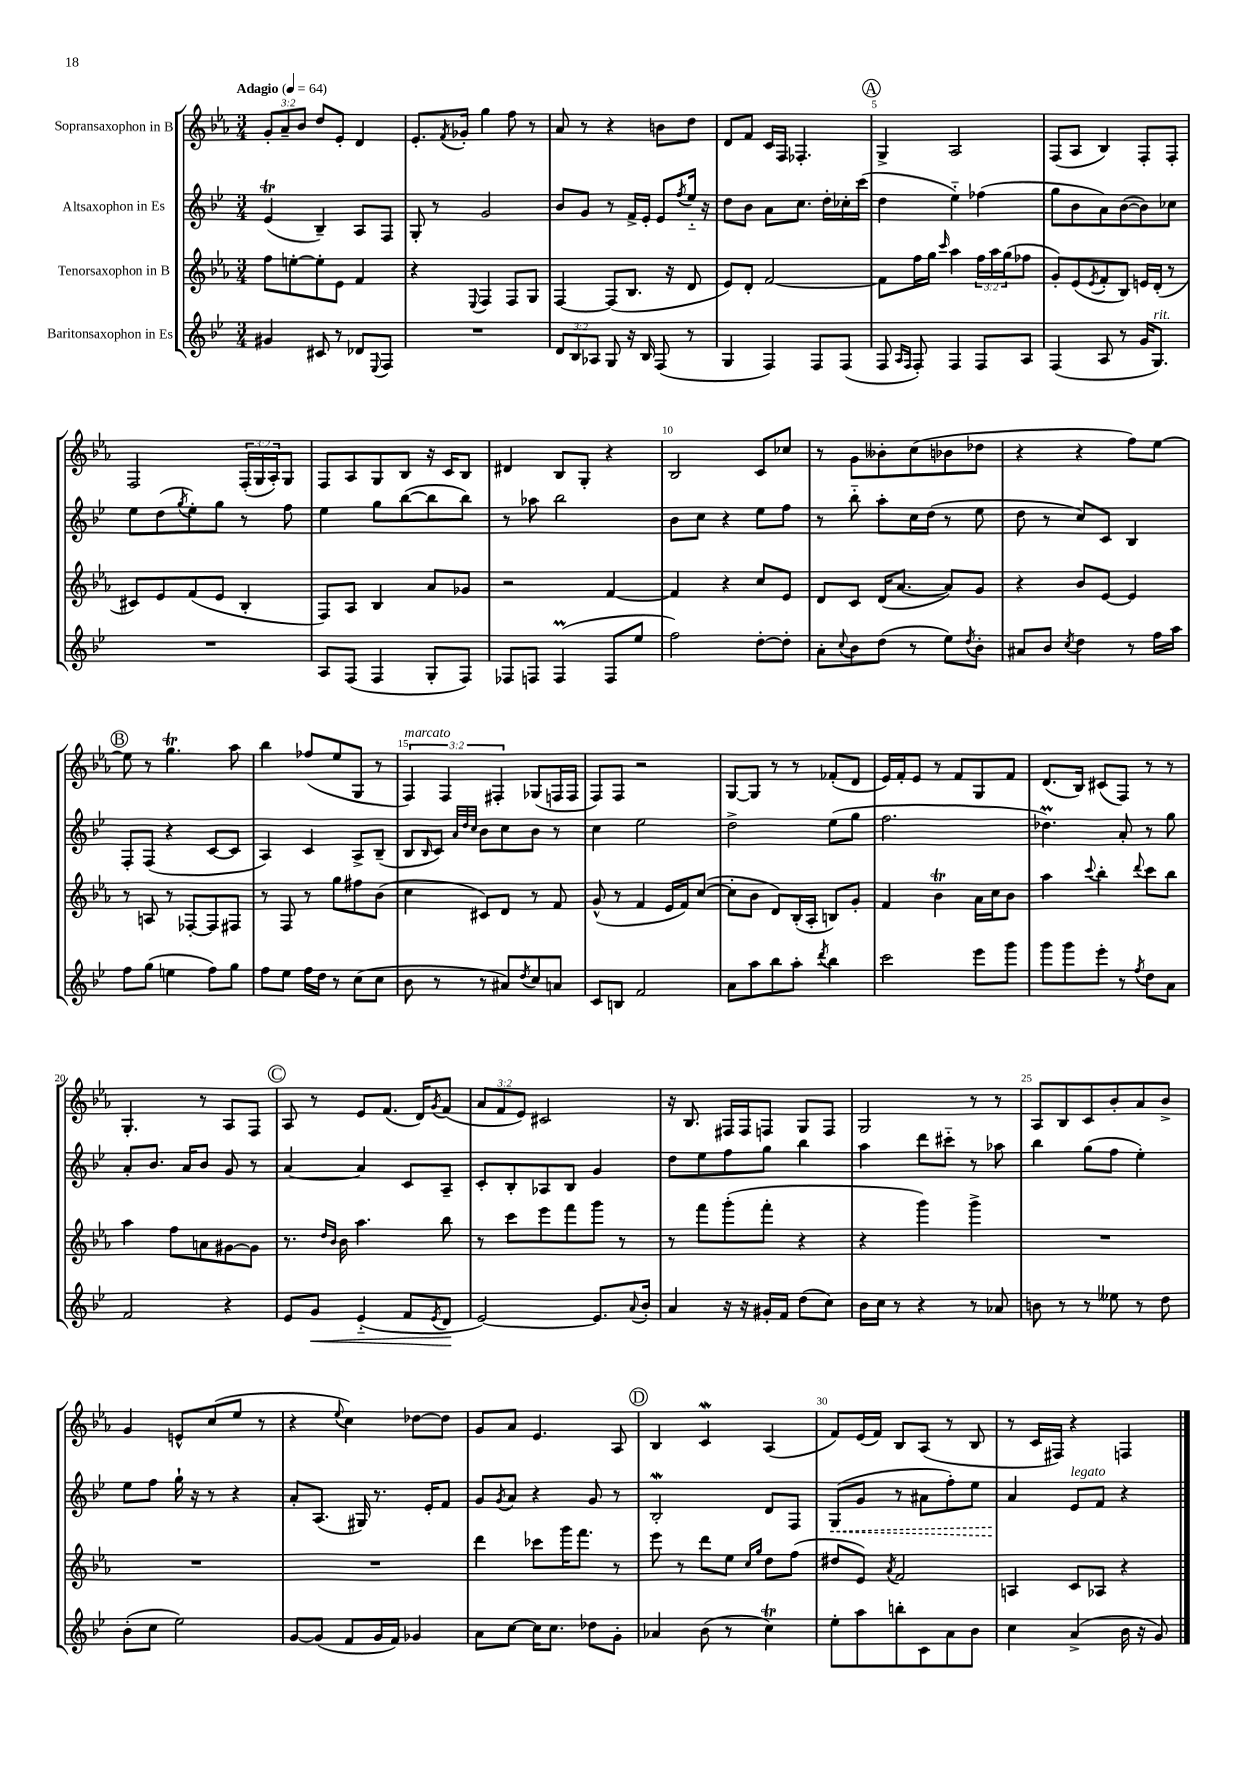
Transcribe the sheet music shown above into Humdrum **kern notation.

**kern	**dynam	**kern	**kern	**dynam	**kern
*part4	*part4	*part3	*part2	*part2	*part1
*staff4	*staff4	*staff3	*staff2	*staff2	*staff1
*I"Baritonsaxophon in Es	*	*I"Tenorsaxophon in B	*I"Altsaxophon in Es	*	*I"Sopransaxophon in B
*clefG2	*	*clefG2	*clefG2	*	*clefG2
*k[b-e-]	*	*k[b-e-a-]	*k[b-e-]	*	*k[b-e-a-]
*M3/4	*	*M3/4	*M3/4	*	*M3/4
*MM64	*	*MM64	*MM64	*	*MM64
=1	=1	=1	=1	=1	=1
!	!	!	!	!	!LO:TX:a:B:t=Adagio
4g#X/	.	8ff\L	(4e-T/	.	12g'/L
.	.	.	.	.	12a-~/
.	.	[8een'\	.	.	.
.	.	.	.	.	12b-/J
8c#X/	.	8ee'\]	4B-~/)	.	8dd/L
8r	.	8e-\J	.	.	8e-'/J
8d-X/L	.	4f/	8A/L	.	4d/
8qqE-/	.	.	.	.	.
8F/J	.	.	8F/J	.	.
=2	=2	=2	=2	=2	=2
2.r	.	4r	8G'/	.	8.e-'/L
.	.	.	8r	.	.
.	.	.	.	.	8qf/
.	.	.	.	.	16g-X'/Jk
.	.	8qqE-/	.	.	.
.	.	4F/	2g/	.	4gg\
.	.	8F/L	.	.	8ff\
.	.	8G/J	.	.	8r
=3	=3	=3	=3	=3	=3
12d/L	.	[4F/	8b-/L	.	8a-/
12B-/	.	.	.	.	.
.	.	.	8g/J	.	8r
12A-X/J	.	.	.	.	.
8G/	.	(8F/L]	8r	.	4r
16r	.	8.B-/J	16f^/LL	.	.
16B-/	.	.	16e-'/JJ	.	.
(8F/	.	.	8e-/L	.	8bn\L
.	.	16r	.	.	.
.	.	.	8qff/	.	.
8r	.	8d/	16ee-/Jk	.	8dd\J
.	.	.	16r	.	.
=4	=4	=4	=4	=4	=4
4G/	.	8e-/L)	8dd\L	.	8d/L
.	.	8d'/J	8b-\J	.	8f/J
4F/)	.	[2f/	8a\L	.	16c/LL
.	.	.	.	.	16F/JJ
.	.	.	8.cc\J	.	4.F-X'/
8F/L	.	.	.	.	.
.	.	.	16dd'\LL	.	.
(8F/J	.	.	16cc-X'\	.	.
.	.	.	(16ccc\JJ	.	.
!!LO:REH:place=s1:t=A
=5	=5	=5	=5	=5	=5
8F/	.	8f\L]	4dd\	.	4G^/
16qqA/LL	.	.	.	.	.
16qqF/JJ	.	.	.	.	.
8F'/)	.	16ff\L	.	.	.
.	.	16gg\JJ	.	.	.
.	.	16qqccc/	.	.	.
4F/	.	4aa-\	4ee-\)	.	2A-/
8F/L	.	24ff\LL	(4ff-X\	.	.
.	.	24aa-\	.	.	.
.	.	(24gg\J	.	.	.
8A/J	.	8ff-X\J	.	.	.
=6	=6	=6	=6	=6	=6
(4F/	.	8g'/L)	8gg\L	.	(8F/L
.	.	(8e-/	8b-\	.	8A-/J
.	.	8qe-/	.	.	.
8A/	.	8f'/	8a\)	.	4B-/)
8r	.	8B-/J)	([8b-\	.	.
16g/KL	.	16en/LL	8b-\])	.	8F'/L
!LO:TX:a:i:t=rit.	!	!	!	!	!
8.G/J)	.	(16d'/JJ	.	.	.
.	.	8r	8cc-X\J	.	8F'/J
!!LO:LB:g=z
=7	=7	=7	=7	=7	=7
2.r	.	8c#X/L)	8ee-\L	.	2F/
.	.	8e-/	(8dd\	.	.
.	.	.	8qgg/	.	.
.	.	(8f/	8ee-'\)	.	.
.	.	8e-/J	8gg\J	.	.
.	.	4B-'/	8r	.	(24F'/LL
.	.	.	.	.	24G/
.	.	.	.	.	24A-'/J)
.	.	.	8ff\	.	8G/J
=8	=8	=8	=8	=8	=8
8A/L	.	8F/L)	4ee-\	.	8F/L
(8F/J	.	8A-/J	.	.	8A-/
4F/	.	4B-/	8gg\L	.	8G/
.	.	.	([8bb-\	.	8B-/J
8G'/L	.	8a-/L	8bb-\]	.	16r
.	.	.	.	.	16c/KL
8F/J)	.	8g-X/J	8bb-\J)	.	8B-/J
=9	=9	=9	=9	=9	=9
8F-X/L	.	2r	8r	.	4d#X/
8Fn/J	.	.	8aa-X\	.	.
(4FM/	.	.	2bb-\	.	8B-/L
.	.	.	.	.	8G'/J
8F/L	.	[4f/	.	.	4r
8ee-/J	.	.	.	.	.
=10	=10	=10	=10	=10	=10
2ff\)	.	4f/]	8b-\L	.	2B-/
.	.	.	8cc\J	.	.
.	.	4r	4r	.	.
[8dd'\L	.	8cc/L	8ee-\L	.	8c/L
8dd'\J]	.	8e-/J	8ff\J	.	8cc-X/J
=11	=11	=11	=11	=11	=11
8a'\L	.	8d/L	8r	.	8r
8qqcc/	.	.	.	.	.
8b-\	.	8c/J	8bb-\	.	8g\L
(8dd\J	.	(16d/KL	8aa'\L	.	8b--X'\
.	.	[8.a-/J	.	.	.
8r	.	.	16cc\L	.	(8cc\
.	.	.	(16dd\JJ	.	.
8ee-\L)	.	8a-/L])	8r	.	8b-X\
8qdd/	.	.	.	.	.
8b-'\J	.	8g/J	8ee-\	.	8dd-X\J
=12	=12	=12	=12	=12	=12
8a#X/L	.	4r	8dd\	.	4r
8b-/J	.	.	8r	.	.
8qcc/	.	.	.	.	.
4dd\	.	8b-/L	8cc/L)	.	4r
.	.	[8e-/J	8c/J	.	.
8r	.	4e-/]	4B-/	.	8ff\L)
16ff\LL	.	.	.	.	[8ee-\J
16aa\JJ	.	.	.	.	.
!!LO:LB:g=z
!!LO:REH:place=s1:t=B
=13	=13	=13	=13	=13	=13
8ff\L	.	8r	8F'/L	.	8ee-\]
(8gg\J	.	8An/	(8F/J	.	8r
4een\	.	8r	4r	.	4.ggt\
.	.	[8F-X'/L	.	.	.
8ff\L)	.	8F-/]	[8c/L	.	.
8gg\J	.	8F#X/J	8c/J]	.	8aa-\
=14	=14	=14	=14	=14	=14
8ff\L	.	8r	4A/)	.	4bb-\
8ee-\J	.	8F/	.	.	.
16ff\LL	.	8r	4c/	.	(8ff-X/L
16dd\JJ	.	.	.	.	.
8r	.	8gg\L	.	.	8ee-/
(8cc\L	.	8ff#X\	8A^/L	.	8G/J
8cc\J	.	(8b-\J	(8B-~/J	.	8r
=15	=15	=15	=15	=15	=15
!	!	!	!	!	!LO:TX:a:i:t=marcato
8b-\	.	4cc\	8B-/L	.	6F/)
.	.	.	16qqB-/	.	.
8r	.	.	8c/J)	.	.
.	.	.	.	.	6F/
.	.	.	32qqa/LLL	.	.
.	.	.	32qqdd/	.	.
.	.	.	32qqcc/JJJ	.	.
8r	.	8c#X/L)	8b-\L	.	.
.	.	.	.	.	6F#X'/
8a#X/L)	.	8d/J	8cc\	.	.
8qdd/	.	.	.	.	.
8cc/	.	8r	8b-\J	.	(8G-X/L
8an/J	.	8f/	8r	.	16Fn/L
.	.	.	.	.	16F/JJ
=16	=16	=16	=16	=16	=16
8c/L	.	(8g^^/	4cc\	.	8F/L)
8Bn/J	.	8r	.	.	8F/J
2f/	.	4f/	2ee-\	.	2r
.	.	16e-/LL	.	.	.
.	.	16f/J)	.	.	.
.	.	([8cc/J	.	.	.
=17	=17	=17	=17	=17	=17
8a\L	.	8cc'\L]	2dd^\	.	[8G/L
8aa\	.	8b-\J	.	.	8G/J]
8bb-\	.	8d/L)	.	.	8r
8aa'\J	.	(16B-'/L	.	.	8r
.	.	16A-'/JJ	.	.	.
8qddd/	.	.	.	.	.
4bb-\	.	8Bn/L)	(8ee-\L	.	(8f-X'/L
.	.	8g'/J	8gg\J	.	8d/J
=18	=18	=18	=18	=18	=18
2ccc\	.	4f/	2.ff\	.	16e-/LL)
.	.	.	.	.	16f'/J
.	.	.	.	.	8e-/J
.	.	4b-T\	.	.	8r
.	.	.	.	.	8f/L
8eee-\L	.	16a-\LL	.	.	8G/
.	.	16cc\J	.	.	.
8ggg\J	.	8b-\J	.	.	8f/J
=19	=19	=19	=19	=19	=19
8ggg\L	.	4aa-\	4.dd-XM\)	.	(8.d/L
8ggg\	.	.	.	.	.
.	.	.	.	.	16B-/Jk)
.	.	8qqccc/	.	.	.
8eee-'\J	.	4bb-'\	.	.	(8c#X/L
8r	.	.	8a'/	.	8F/J)
8qff/	.	8qqddd/	.	.	.
8dd\L	.	8ccc\L	8r	.	8r
8a\J	.	8bb-\J	8gg\	.	8r
!!LO:LB:g=z
=20	=20	=20	=20	=20	=20
2f/	.	4aa-\	8a'/L	.	4.G'/
.	.	.	8.b-/J	.	.
.	.	8ff\L	.	.	.
.	.	.	16a/KL	.	.
.	.	8an\	8b-/J	.	8r
4r	.	[8g#X\	8g/	.	8A-/L
.	.	8g#\J]	8r	.	8F/J
!!LO:REH:place=s1:t=C
=21	=21	=21	=21	=21	=21
8e-/L	.	8.r	[4a/	.	8A-/
!	!LO:HP:b	!	!	!	!
8g/J	<	.	.	.	8r
.	.	16qqdd/LL	.	.	.
.	.	16qqb-/JJ	.	.	.
.	.	16b-\	.	.	.
(4e-/	.	4.aa-\	4a/]	.	8e-/L
.	.	.	.	.	(8.f/J
8f/L	.	.	8c/L	.	.
.	.	.	.	.	16d/KL)
8qe-/	.	.	.	.	8qg/
8d/J	.	8bb-\	8A~/J	.	(8f/J
.	[	.	.	.	.
=22	=22	=22	=22	=22	=22
[2e-/)	.	8r	8c'/L	.	12a-/L
.	.	.	.	.	12f/
.	.	8ccc\L	8B-'/	.	.
.	.	.	.	.	12e-/J)
.	.	8eee-\	8A-X/	.	2c#X/
.	.	8fff\	8B-/J	.	.
8.e-/L]	.	8ggg\J	4g/	.	.
.	.	8r	.	.	.
8qqa/	.	.	.	.	.
16b-'/Jk	.	.	.	.	.
=23	=23	=23	=23	=23	=23
4a/	.	8r	8dd\L	.	16r
.	.	.	.	.	8.B-/
.	.	8fff\L	8ee-\	.	.
16r	.	(8ggg'\	8ff\	.	16F#X/LL
16r	.	.	.	.	16F#/J
16g#X'/LL	.	8fff'\J	8gg\J	.	8Fn/J
16f/JJ	.	.	.	.	.
(8dd\L	.	4r	4bb-\	.	8G/L
8cc\J)	.	.	.	.	8F/J
=24	=24	=24	=24	=24	=24
16b-\LL	.	4r	4aa\	.	2G/
16cc\JJ	.	.	.	.	.
8r	.	.	.	.	.
4r	.	4ggg\)	8ddd\L	.	.
.	.	.	8ccc#X\J	.	.
8r	.	4ggg^\	8r	.	8r
8a-X/	.	.	8aa-X\	.	8r
=25	=25	=25	=25	=25	=25
8bn\	.	2.r	4bb-\	.	8A-/L
8r	.	.	.	.	8B-/
8r	.	.	(8gg\L	.	8c/
8ee--X\	.	.	8ff\J	.	8b-'/
8r	.	.	4ee-'\)	.	8a-/
8dd\	.	.	.	.	8b-^/J
!!LO:LB:g=z
=26	=26	=26	=26	=26	=26
(8b-'\L	.	2.r	8ee-\L	.	4g/
8cc\J	.	.	8ff\J	.	.
2ee-\)	.	.	16gg`\	.	8en^^/L
.	.	.	16r	.	.
.	.	.	8r	.	(8cc/
.	.	.	4r	.	8ee-/J
.	.	.	.	.	8r
=27	=27	=27	=27	=27	=27
[8g/L	.	2.r	8a'/L	.	4r
(8g/J]	.	.	(8.A/J	.	.
.	.	.	.	.	8qqee-/
8f/L	.	.	.	.	4cc\)
.	.	.	16G#X/)	.	.
16g/L	.	.	8.r	.	.
16f/JJ)	.	.	.	.	.
4g-X/	.	.	.	.	[8dd-X\L
.	.	.	16e-'/KL	.	.
.	.	.	8f/J	.	8dd-\J]
=28	=28	=28	=28	=28	=28
8a\L	.	4ddd\	8g/L	.	8g/L
.	.	.	8qg/	.	.
[8cc\J	.	.	8a/J	.	8a-/J
16cc\KL]	.	8ccc-X\L	4r	.	4.e-/
8.cc\J	.	.	.	.	.
.	.	16ggg\K	.	.	.
.	.	8.fff\J	.	.	.
8dd-X\L	.	.	8g/	.	.
8g'\J	.	8r	8r	.	8A-/
!!LO:REH:place=s1:t=D
=29	=29	=29	=29	=29	=29
4a-X/	.	8eee-\	2B-w'/	.	4B-/
.	.	8r	.	.	.
(8b-\	.	8ddd\L	.	.	4cW/
8r	.	8ee-\J	.	.	.
.	.	16qqcc/LL	.	.	.
.	.	16qqgg/JJ	.	.	.
4ccT\)	.	8dd\L	8d/L	.	(4A-/
.	.	(8ff\J	8F/J	.	.
=30	=30	=30	=30	=30	=30
!	!	!	!	!LO:HP:b	!
8ee-'\L	.	8dd#X/L	(8G/L	<	8f/L)
8aa\	.	8e-/J)	8g/J	.	(16e-/L
.	.	.	.	.	16f/JJ)
.	.	8qa-/	.	.	.
8bbn'\	.	2f/	8r	.	8B-/L
8c\	.	.	8a#X\L	.	(8A-/J
8a\	.	.	8ff'\)	.	8r
8b-\J	.	.	8ee-\J	.	8B-/
=31	=31	=31	=31	=31	=31
4cc\	.	4An/	4a/	.	8r
.	.	.	.	.	16c/LL
.	.	.	.	.	16F#X/JJ)
!	!	!	!LO:TX:a:i:t=legato	!	!
(4a^/	.	8c/L	8e-/L	[	4r
.	.	8A-X/J	8f/J	.	.
16b-\	.	4r	4r	.	4Fn/
16r	.	.	.	.	.
8g/)	.	.	.	.	.
==	==	==	==	==	==
*-	*-	*-	*-	*-	*-
